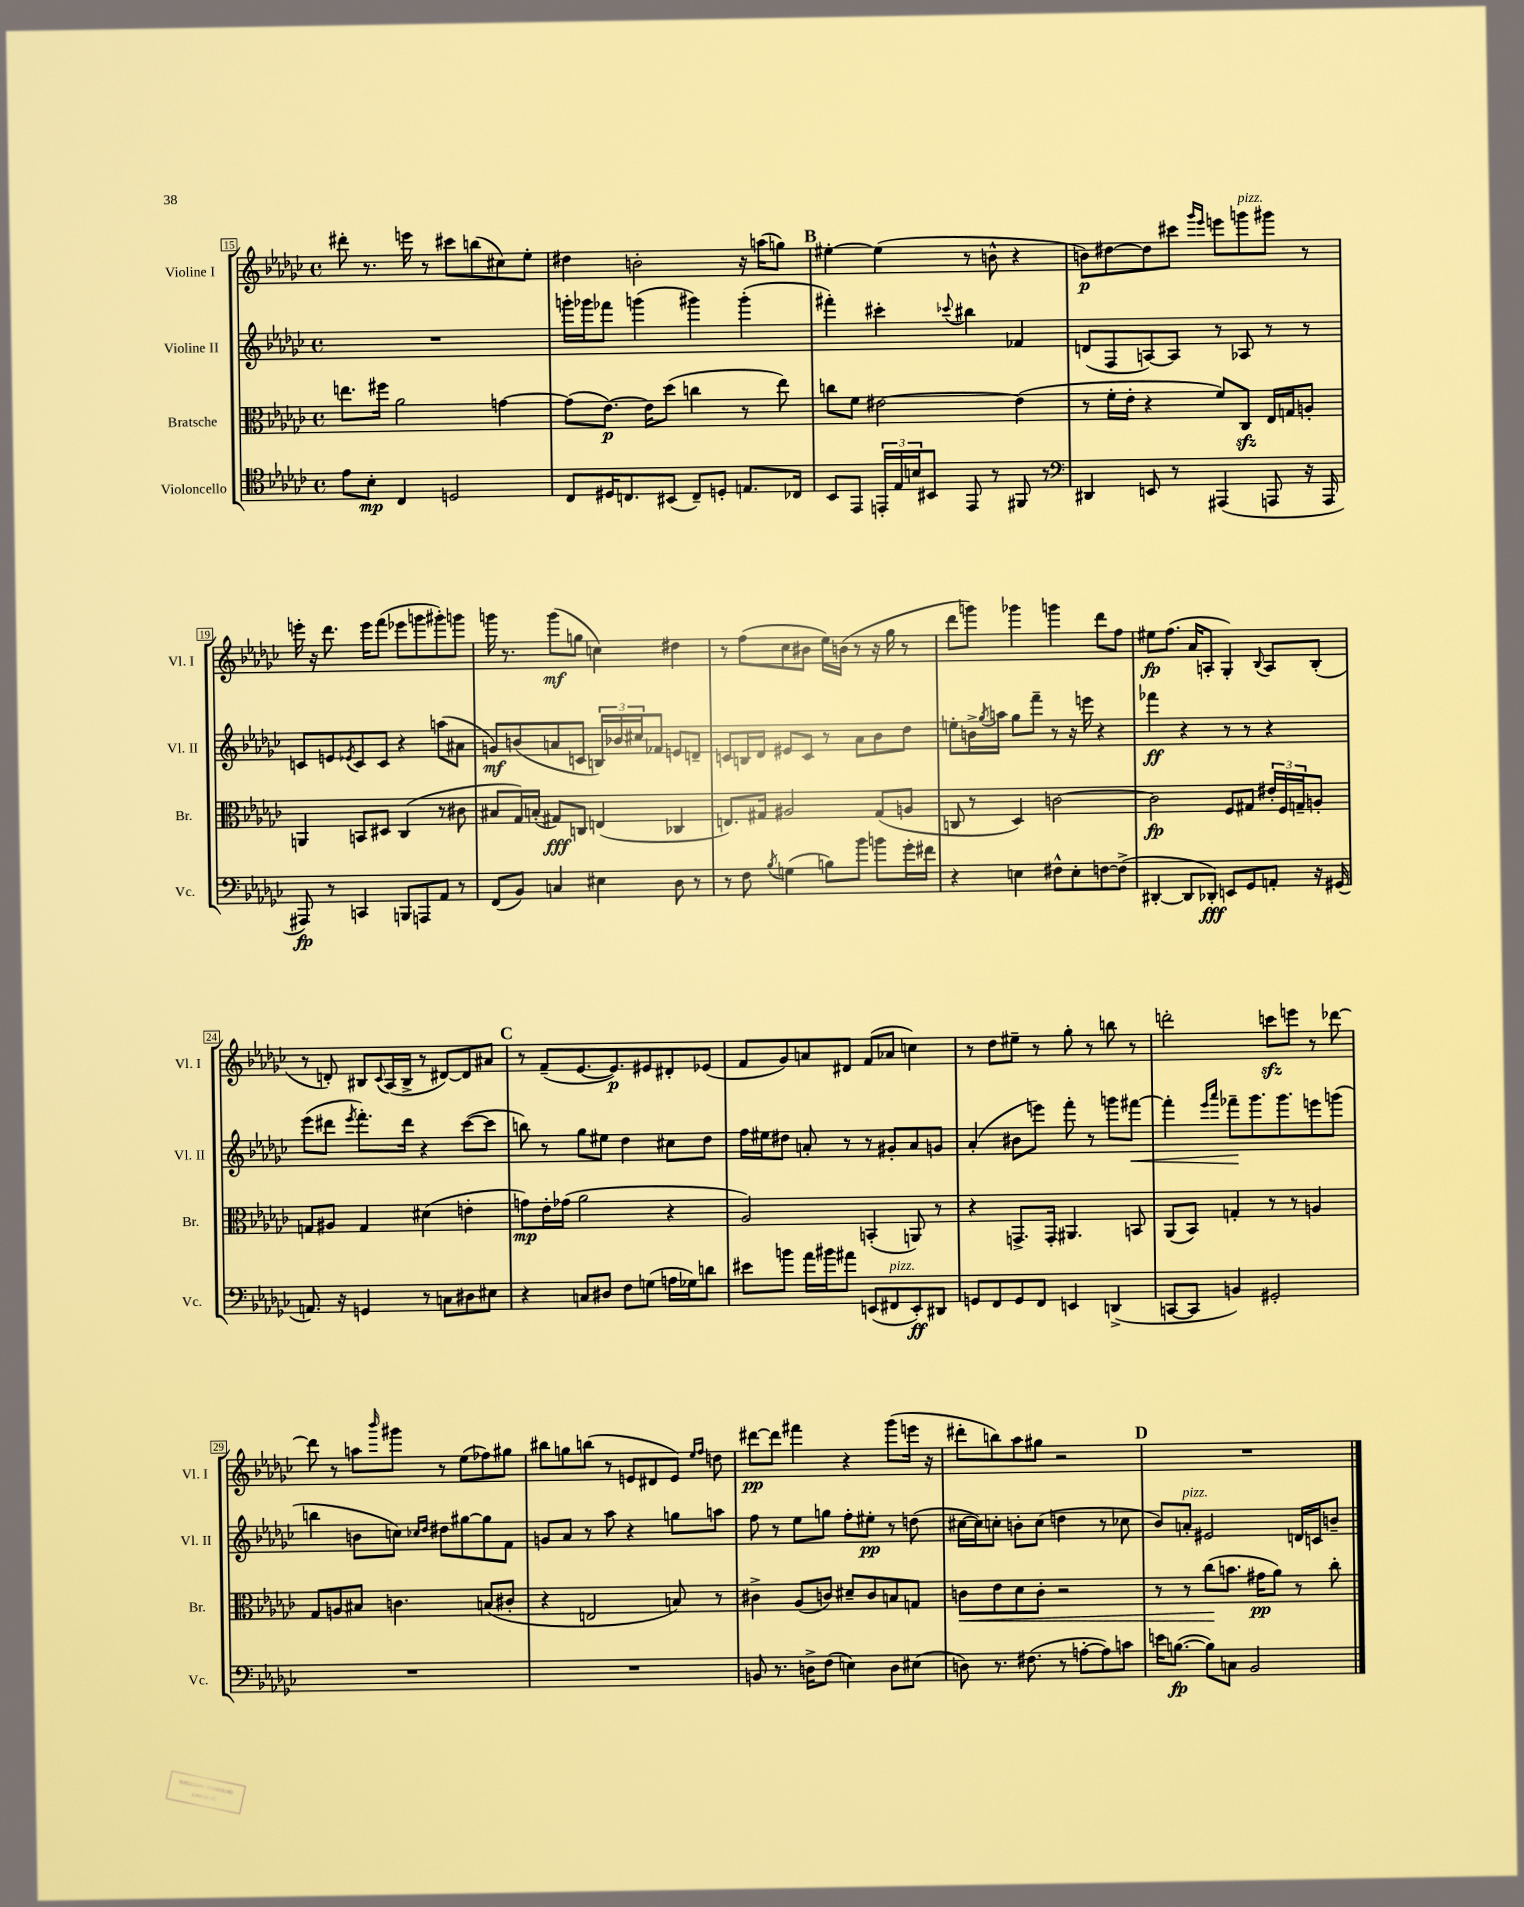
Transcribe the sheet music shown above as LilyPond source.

<<
\new StaffGroup <<
\new Staff = "s0" \with { instrumentName = "Violine I" shortInstrumentName = "Vl. I" } {
    \clef treble \key ges \major \defaultTimeSignature \time 4/4
    dis'''8-. r8. e'''16 r8 cis'''8 b''8( cis''8) ees''8-. |
    dis''4 b'2-. r16 a''16( g''8) |
    \mark \markup { \bold "B" } eis''4~-. eis''4( r8 b'8-^ r4 |
    b'8\p) dis''8~ dis''8 cis'''8 \grace { ges'''16 ees'''16 } e'''8 g'''8^\markup { \italic "pizz." } gis'''8 r8 |
    e'''16-. r16 des'''8. e'''16 f'''8( ees'''8 g'''8 gis'''8-.) g'''8 |
    g'''16 r8. g'''8\mf( g''8 c''4) dis''4 |
    r8 f''8( ces''8 bis'8 ees''16) b'16( r8 r16 ges''16 r8 |
    des'''8 g'''8) ges'''4 g'''4 des'''8 f''8 |
    eis''8\fp f''8.( aes'16 a8-. ges4-.) \appoggiatura { bes8 } a8 bes8-.( |
    r8 d'8-.) bis8 \appoggiatura { ces'8 } aes16( bis16-> r8 dis'8~) dis'8 ais'8 |
    \mark \markup { \bold "C" } r8 f'8--( ees'8.~ ees'8.\p) eis'8 dis'8-. ees'8( |
    f'8 ges'8) a'8 dis'8 f'8( aes'8 c''4) |
    r8 des''8 eis''8-- r8 ges''8-. r8 b''8 r8 |
    d'''2-. c'''8\sfz e'''8 r8 des'''8~ |
    des'''8 r8 a''8 \grace { bes'''16 } gis'''8 r8 ees''8( fes''8) gis''8 |
    bis''8 g''8 b''8( r8 e'8 dis'8 e'8) \grace { ees''16 f''16 } d''8 |
    dis'''8~\pp dis'''8 fis'''4 r4 ges'''8( e'''16 r16 |
    dis'''8-. b''8) aes''8 gis''8 r2 |
    \mark \markup { \bold "D" } R1 \bar "|." |
}
\new Staff = "s1" \with { instrumentName = "Violine II" shortInstrumentName = "Vl. II" } {
    \clef treble \key ges \major \defaultTimeSignature \time 4/4
    R1 |
    g'''16-. ges'''16 fes'''8 g'''4( gis'''4) gis'''4-.( |
    \mark \markup { \bold "B" } fis'''4-.) cis'''4-. \appoggiatura { ces'''8 } bis''4 fes'4 |
    d'8( f8 a8~) a8 r8 aes8 r8 r8 |
    c'8 e'8 \acciaccatura { ees'8 } c'8 c'8 r4 a''8( ais'8 |
    g'8\mf) b'8( a'8 c'8 \tuplet 3/2 { b16) bes'16 cis''16 } fes'8 e'8 d'8-- |
    c'8 b16 des'16 eis'8 c'8 r8 aes'8 bes'8 des''8 |
    e''8-. b'16-> \acciaccatura { ges''8 } a''16 ges''8 f'''8-- r8 r16 e'''16 r4 |
    fes'''4\ff r4 r8 r8 r4 |
    ees'''8( dis'''8 \acciaccatura { ees'''8 } f'''8.-.) dis'''16 r4 ces'''8~( ces'''8 |
    \mark \markup { \bold "C" } b''8) r8 ges''8 eis''8 des''4 cis''8 des''8 |
    f''16 eis''16 dis''8 a'8-. r8 r8 gis'8-. a'8 g'8 |
    aes'4-.( bis'8 e'''8) f'''8-. r8 g'''8 fis'''8~\< |
    fis'''4-. \grace { ees'''16 aes'''16 } fes'''8--\! ges'''8. ges'''8. e'''8 g'''8( |
    b''4 b'8 c''8) \grace { ces''16 des''16 } dis''8 gis''8~ gis''8 f'8 |
    g'8 aes'8 r8 aes''8 r4 g''8 a''8 |
    f''8 r8 ees''8 g''8 f''8-. eis''8-.\pp r8 d''8( |
    cis''16~ cis''16) c''8-. b'8-. c''8( d''4 r8 ces''8 |
    \mark \markup { \bold "D" } bes'8) a'8-.^\markup { \italic "pizz." } eis'2 d'16 c'16 b'8-- \bar "|." |
}
\new Staff = "s2" \with { instrumentName = "Bratsche" shortInstrumentName = "Br." } {
    \clef alto \key ges \major \defaultTimeSignature \time 4/4
    e''8. fis''16 aes'2 g'4~ |
    g'8( ees'8.~\p) ees'16 des''8( c''4 r8 ees''8) |
    \mark \markup { \bold "B" } c''8 f'8 eis'2~ eis'4( |
    r8 f'16-. ees'16-. r4 f'8) ces8\sfz ees16 g16 a8-. |
    a,4 b,8 dis8 ces4( r8 cis'8 |
    bis8 ges16) b16-.( gis8\fff) c8 e4( ces4 |
    e8.) gis16 ais2 gis8( a8 |
    c8 r8 des4) c'2~ |
    c'2\fp f8 gis8 \tuplet 3/2 { eis'16-. f16 g16-- } a8-. |
    g8 ais8 g4 dis'4( e'4-. |
    \mark \markup { \bold "C" } g'8\mp) ees'16-. ges'16( aes'2 r4 |
    aes2) b,4-.( a,8) r8 |
    r4 g,8.-> g,16-. ais,4. b,8 |
    aes,8( bes,8) g4-. r8 r8 a4 |
    ges8 a8 bis8 c'4. b8( cis'8-. |
    r4 e2 b8) r8 |
    cis'4-> aes8( c'8) dis'8-- c'8 b8 g8 |
    c'8\< ees'8 des'8 c'8-. r2 |
    \mark \markup { \bold "D" } r8 r8 ces''8\!( b'8. gis'16\pp aes'8) r8 ces''8-. \bar "|." |
}
\new Staff = "s3" \with { instrumentName = "Violoncello" shortInstrumentName = "Vc." } {
    \clef tenor \key ges \major \defaultTimeSignature \time 4/4
    ees'8 bes8-.\mp ces4 d2 |
    ces8 dis16 c8. bis,8( c8--) d8-. e8. ces16 |
    \mark \markup { \bold "B" } bes,8 ees,8 \tuplet 3/2 { e,16-. ees16 b16 } bis,8 e,8 r8 fis,8 r8 |
    \clef bass dis,4 e,8 r8 ais,,4( a,,8 r16 a,,16 |
    ais,,8\fp) r8 c,4 b,,8 a,,8 aes,8 r8 |
    f,8( bes,8) c4 eis4 des8 r8 |
    r8 f8 \acciaccatura { bes8 } g4( b8) bes'8 b'8 ges'16-. fis'16 |
    r4 e4 fis8-^ e8-. f8~ f8->( |
    dis,4~-. dis,8 des,8-.\fff) e,8 ges,8 a,8-. r16 gis,16( |
    a,8.) r16 g,4 r8 c8 dis8 eis8 |
    \mark \markup { \bold "C" } r4 c8 dis8 f8 g8( a16 ges16) d'8 |
    eis'8 b'8 aes'16 bis'16 ais'8 e,8( fis,8^\markup { \italic "pizz." } e,8-.\ff) dis,8 |
    g,8 f,8 g,8 f,8 e,4 d,4->( |
    c,8~ c,8 b,4) gis,2-. |
    R1 |
    R1 |
    b,8 r8. d16-> f8( e4) d8 eis8( |
    d8) r8. fis8.( r8 a8~-. a8) c'8 |
    \mark \markup { \bold "D" } e'16 b8.~\fp( b8) c8 bes,2 \bar "|." |
}
>>
>>
\layout { \context { \Score currentBarNumber = #15 \override BarNumber.stencil = #(make-stencil-boxer 0.1 0.3 ly:text-interface::print) } }
